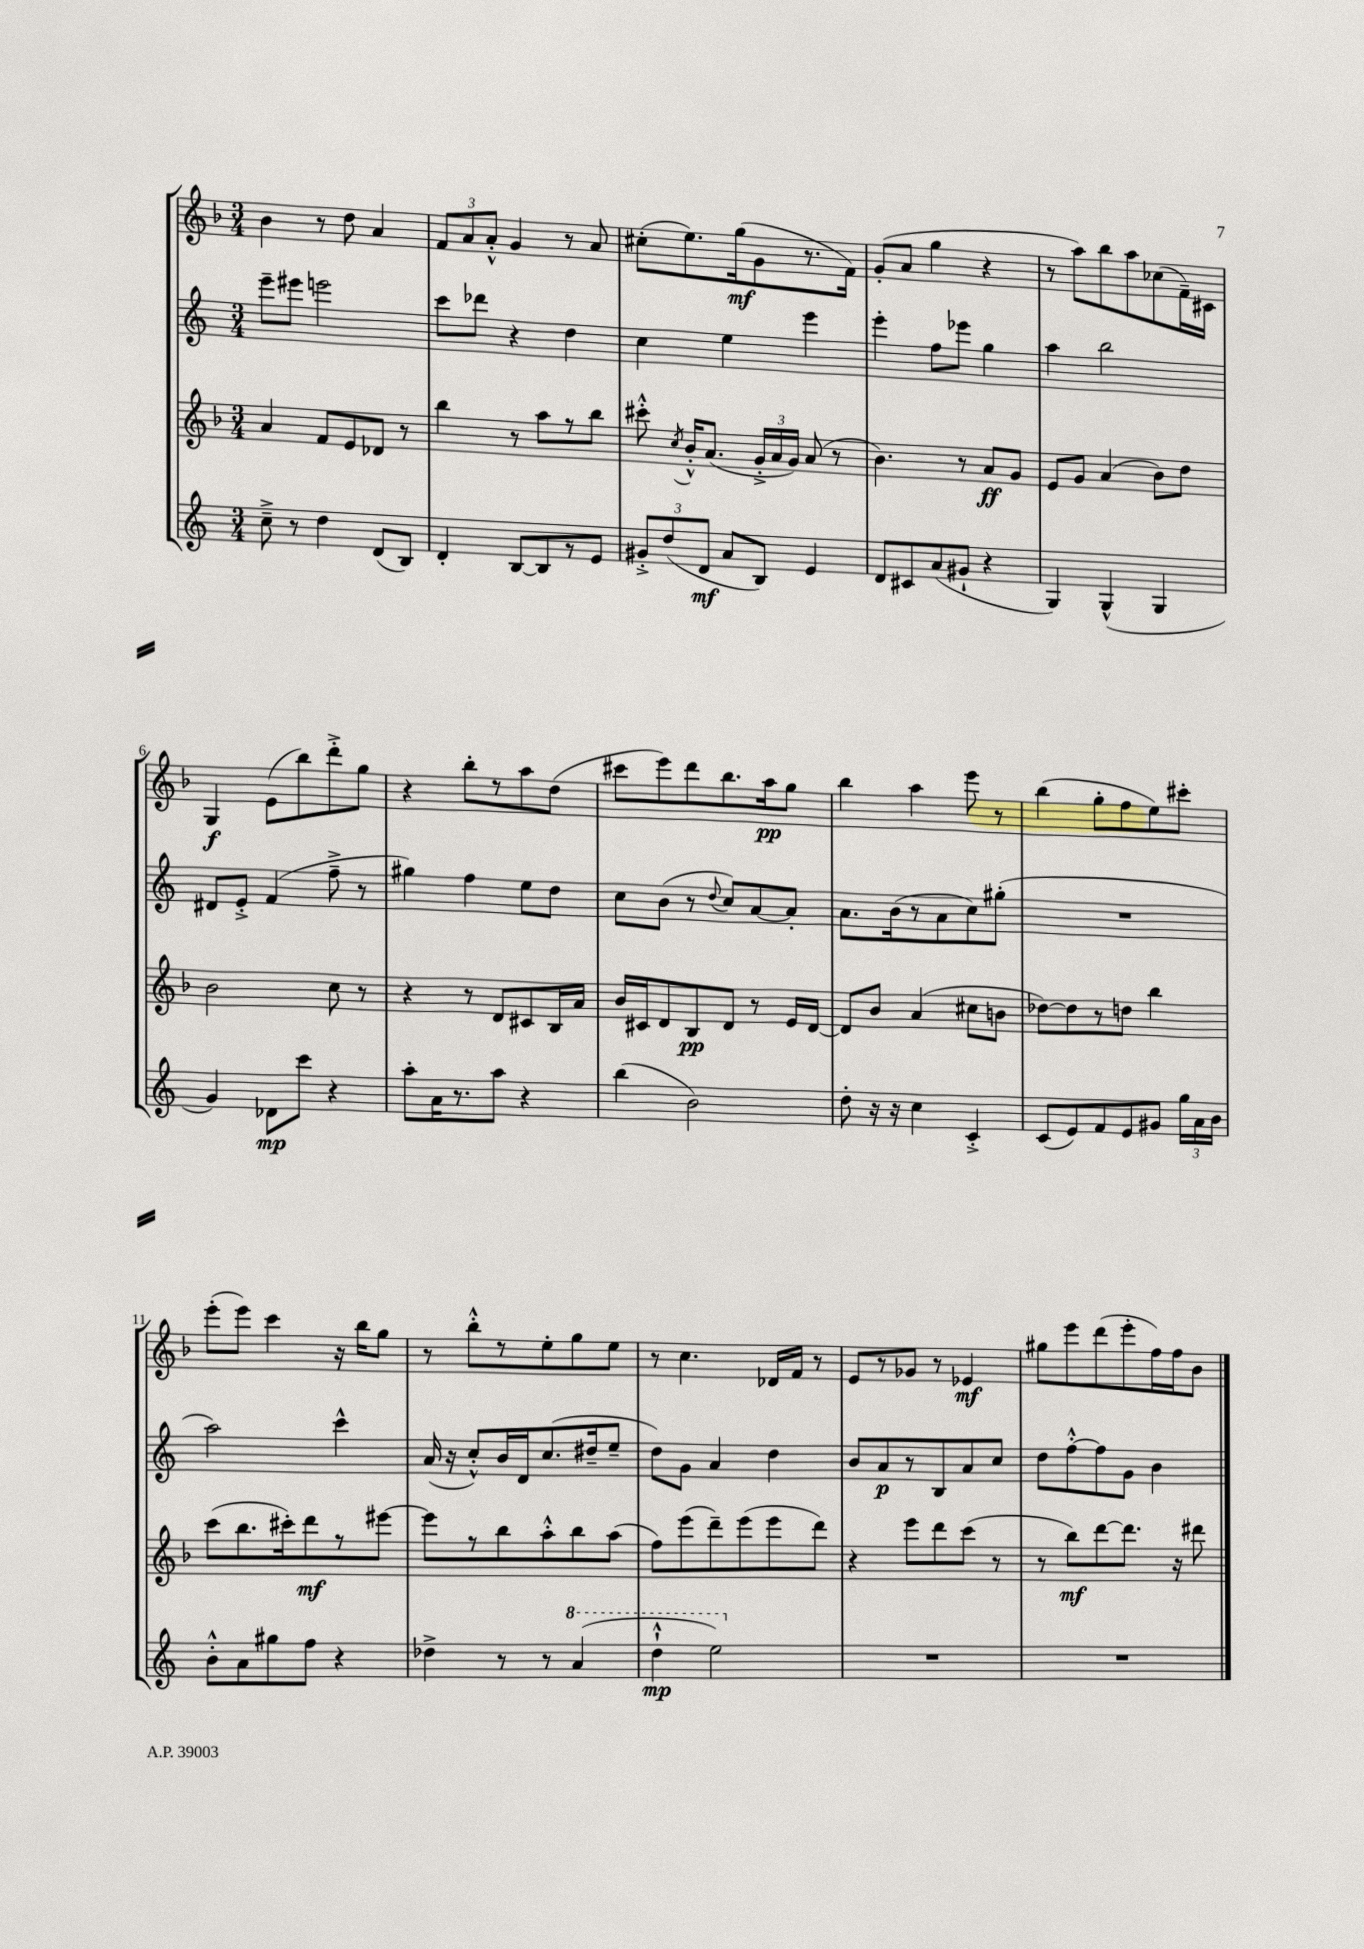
<<
\new StaffGroup <<
\new Staff = "s0" {
    \clef treble \key f \major \numericTimeSignature \time 3/4
    \autoBeamOff bes'4 r8 d''8 a'4 |
    \tuplet 3/2 { f'8[ a'8 a'8]-.-^ } g'4 r8 a'8 |
    cis''8[-.( e''8.) g''16\mf( g'8 r8. f'16]) |
    g'8[-.( a'8] g''4 r4 |
    r8 a''8[) bes''8 a''8 ces''8( f'16--) cis'16] |
    g4\f e'8[( bes''8) d'''8-.-> g''8] |
    r4 bes''8[-. r8 a''8 d''8]( |
    cis'''8[ e'''8) d'''8 bes''8. a''16\pp g''8] |
    bes''4 a''4 e'''8 r8 |
    bes''4( g''8[-. f''8 e''8) cis'''8]-. |
    e'''8[-.( e'''8]) c'''4 r16 bes''16[ g''8] |
    r8 bes''8[-.-^ r8 e''8-. g''8 e''8] |
    r8 c''4. des'16[ f'16] r8 |
    e'8[ r8 ges'8] r8 ees'4\mf |
    gis''8[ e'''8 d'''8( e'''8-. f''16) f''16 bes'8] \bar "|." |
}
\new Staff = "s1" {
    \clef treble \key c \major \numericTimeSignature \time 3/4
    \autoBeamOff e'''8[-- eis'''8] e'''2 |
    c'''8[ des'''8] r4 d''4 |
    c''4 e''4 e'''4 |
    e'''4-. f''8[ ees'''8] g''4 |
    a''4 b''2 |
    dis'8[ e'8]-.-> f'4( f''8---> r8 |
    gis''4) f''4 e''8[ d''8] |
    c''8[ b'8]( r8 \appoggiatura { d''8 } c''8[) a'8~ a'8]-. |
    a'8.[ b'16( r8 a'8 c''8) gis''8]-.( |
    R2. |
    a''2) c'''4-^ |
    a'16( r16 c''8[-.-^) b'16 d'16 c''8.( dis''16-- e''8]-- |
    d''8[) g'8] a'4 d''4 |
    b'8[ a'8\p r8 b8 a'8 c''8] |
    d''8[ f''8~-.-^ f''8 g'8] b'4 \bar "|." |
}
\new Staff = "s2" {
    \clef treble \key f \major \numericTimeSignature \time 3/4
    \autoBeamOff a'4 f'8[ e'8 des'8] r8 |
    bes''4 r8 a''8[ r8 bes''8] |
    cis'''8-.-^ \acciaccatura { c''8 } bes'16[-.-^ a'8.]( \tuplet 3/2 { g'16[-.-> a'16 g'16]) } a'8( r8 |
    bes'4.) r8 a'8[\ff g'8] |
    e'8[ g'8] a'4( bes'8[) d''8] |
    bes'2 c''8 r8 |
    r4 r8 d'8[ cis'8 bes16 a'16] |
    bes'16[ cis'16 d'8 bes8\pp d'8] r8 e'16[ d'16]~ |
    d'8[ bes'8] a'4( cis''8[ b'8] |
    des''8[~) des''8 r8 d''8] bes''4 |
    c'''8[( bes''8. cis'''16-.) d'''8\mf r8 eis'''8]~ |
    eis'''8[ r8 bes''8 a''8-.-^ bes''8 a''8]( |
    f''8[) e'''8( d'''8--) e'''8( e'''8 d'''8]) |
    r4 e'''8[ d'''8 c'''8]( r8 |
    r8 bes''8[\mf) d'''8~ d'''8.] r16 dis'''8 \bar "|." |
}
\new Staff = "s3" {
    \clef treble \key c \major \numericTimeSignature \time 3/4
    \autoBeamOff c''8---> r8 d''4 d'8[( b8]) |
    d'4-. b8[~ b8 r8 e'8] |
    \tuplet 3/2 { gis'8[-.-> d''8( d'8]\mf } a'8[ b8]) e'4 |
    d'8[ cis'8 a'8( gis'8]-! r4 |
    g4) g4-^( g4 |
    g'4) des'8[\mp c'''8] r4 |
    a''8[-. a'16 r8. a''8] r4 |
    b''4( b'2) |
    d''8-. r16 r16 c''4 c'4-.-> |
    c'8[( e'8) f'8 e'8 gis'8] \tuplet 3/2 { g''16[ a'16 b'16] } |
    b'8[-.-^ a'8 gis''8 f''8] r4 |
    des''4-> r8 r8 \ottava #1 a''4( |
    d'''4-!-^\mp e'''2) \ottava #0 |
    R2. |
    R2. \bar "|." |
}
>>
>>
